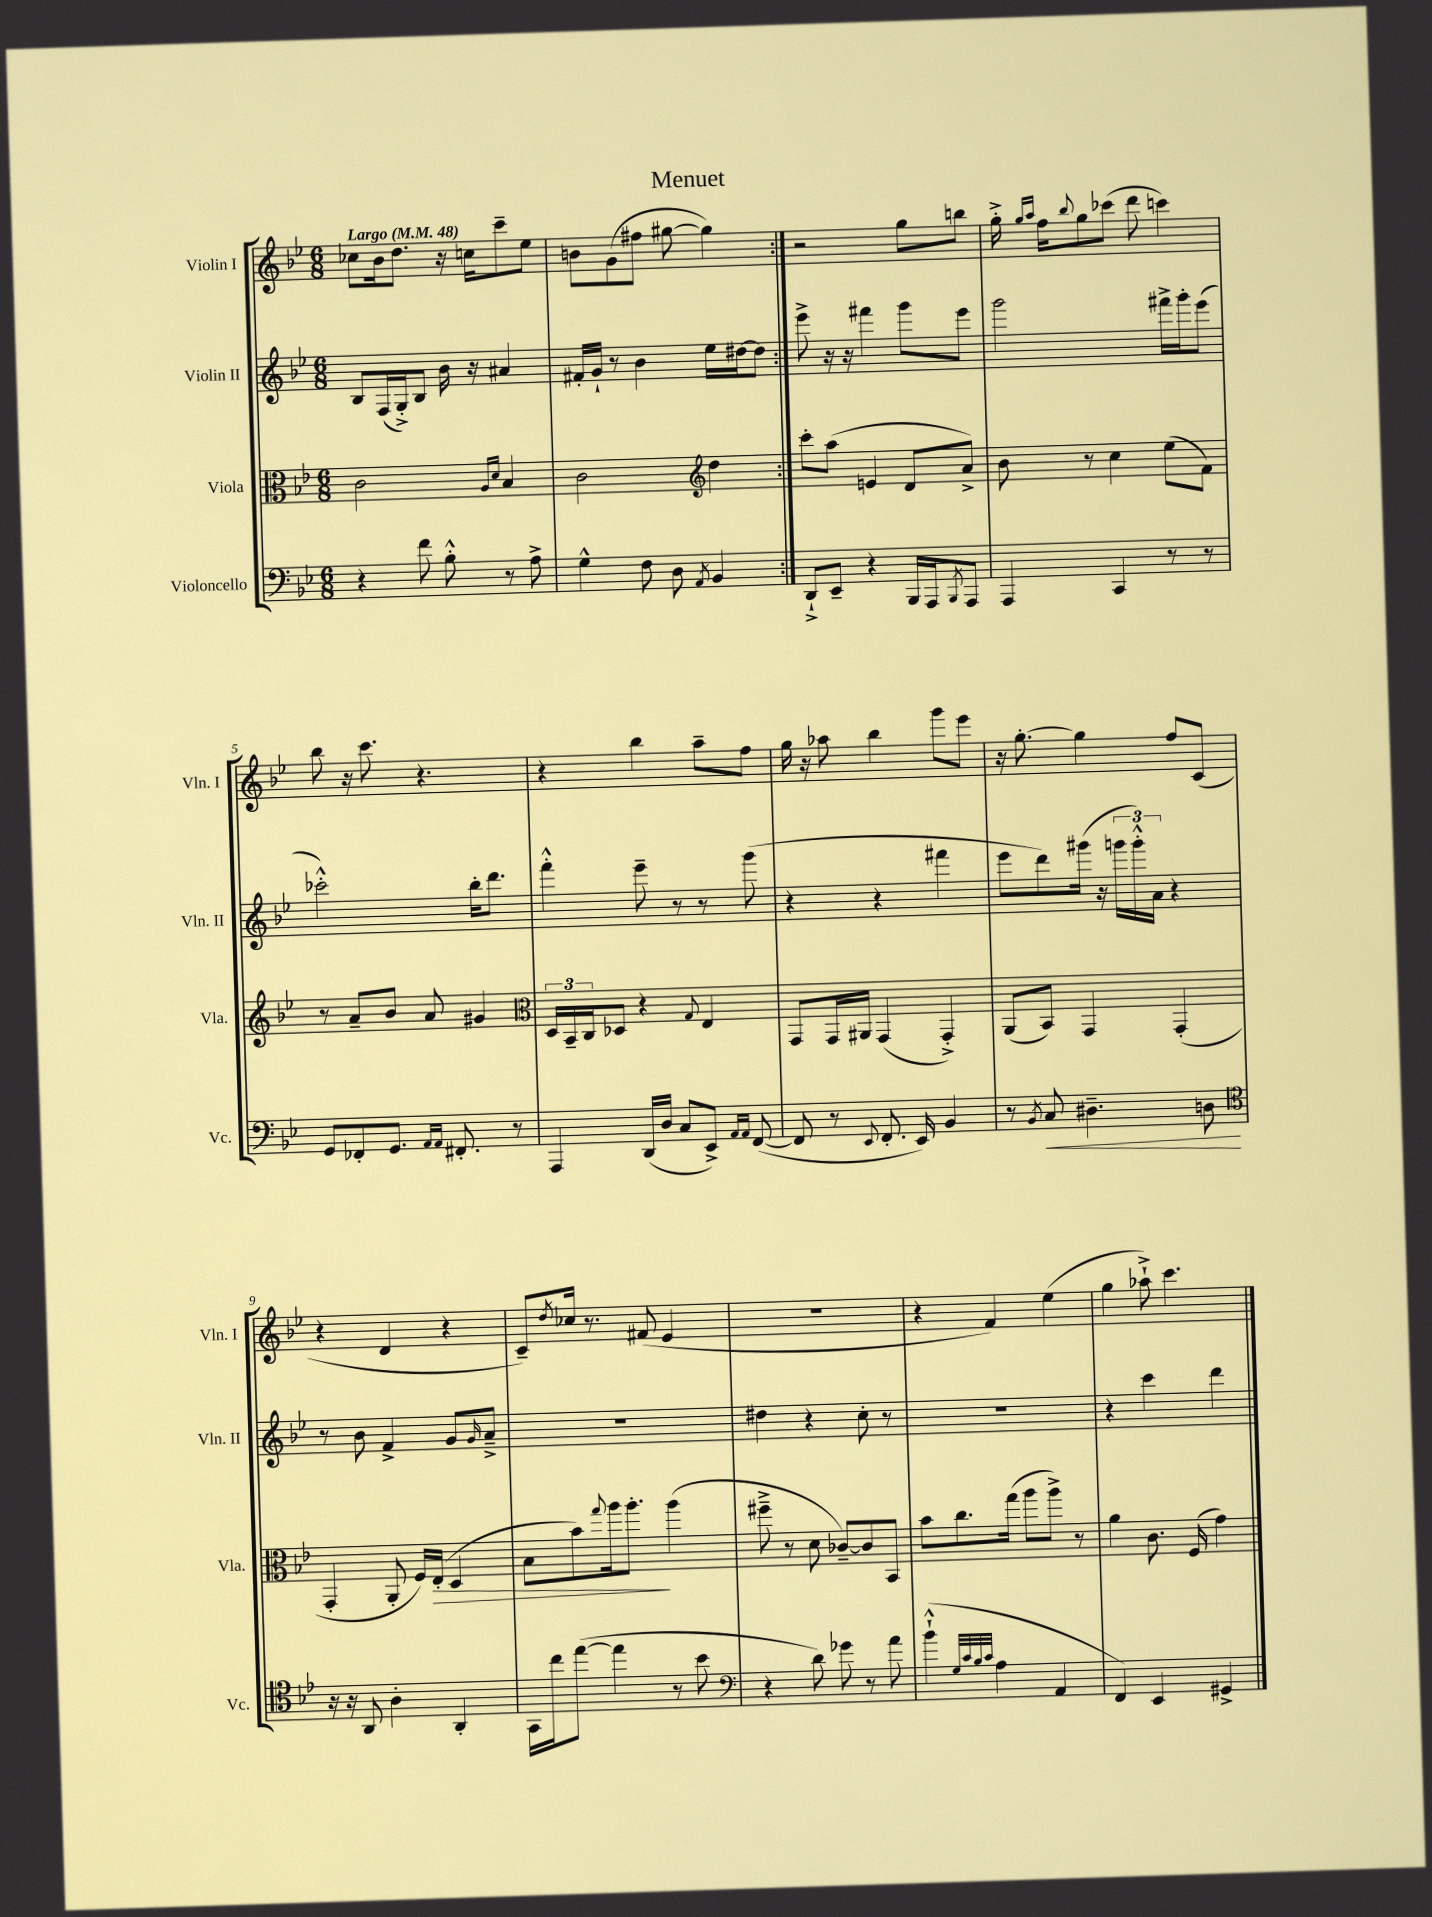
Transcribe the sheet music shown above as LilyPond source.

\header { title = "Menuet" }
<<
\new StaffGroup <<
\new Staff = "s0" \with { instrumentName = "Violin I" shortInstrumentName = "Vln. I" } {
    \clef treble \key bes \major \numericTimeSignature \time 6/8 \tempo "Largo" 4 = 48
    \repeat volta 2 { ces''8 bes'16 d''8. r16 c''16 c'''8-- ees''8 |
    b'8 g'8( fis''8 gis''8~ gis''4) | }
    r2 g''8 b''8 |
    g''16-.-> \grace { g''16 a''16 } f''16 \appoggiatura { bes''8 } g''8 ces'''8( d'''8 c'''4) |
    bes''8 r16 c'''8. r4. |
    r4 bes''4 a''8-- f''8 |
    g''16 r16 aes''8 bes''4 g'''8 ees'''8 |
    r16 g''8.~-. g''4 f''8 c'8( |
    r4 d'4 r4 |
    c'8--) \acciaccatura { d''8 } ces''16 r8. fis'8( ees'4 |
    R2. |
    r4 f'4) ees''4( |
    g''4 aes''8-!->) c'''4. \bar "|." |
}
\new Staff = "s1" \with { instrumentName = "Violin II" shortInstrumentName = "Vln. II" } {
    \clef treble \key bes \major \numericTimeSignature \time 6/8
    \repeat volta 2 { bes8 f16( g16-.->) bes8 bes'16 r16 ais'4 |
    fis'16-. g'16-! r8 bes'4 ees''16 dis''16~ dis''8 | }
    ees'''8-> r16 r16 fis'''4 g'''8 ees'''8 |
    g'''2 fis'''16-> g'''16-. ees'''8( |
    ces'''2-.-^) bes''16-. d'''8. |
    f'''4-.-^ ees'''8-- r8 r8 g'''8( |
    r4 r4 fis'''4 |
    ees'''8 d'''8) gis'''16( r16 \tuplet 3/2 { g'''16 g'''16-.-^) a'16 } r4 |
    r8 bes'8 f'4-> g'8 \grace { g'16 } a'8---> |
    R2. |
    dis''4 r4 c''8-. r8 |
    R2. |
    r4 c'''4 d'''4 \bar "|." |
}
\new Staff = "s2" \with { instrumentName = "Viola" shortInstrumentName = "Vla." } {
    \clef alto \key bes \major \numericTimeSignature \time 6/8
    \repeat volta 2 { c'2 \grace { a16 d'16 } bes4 |
    c'2 \clef treble d''4 | }
    c'''8-. a''8( e'4 d'8 a'8->) |
    bes'8 r8 c''4 ees''8( f'8) |
    r8 a'8-- bes'8 a'8 gis'4 |
    \clef alto \tuplet 3/2 { d16 bes,16-- c16 } des8 r4 \appoggiatura { g8 } ees4 |
    g,8 g,16 ais,16 g,4( g,4-.->) |
    a,8( bes,8) g,4 g,4-.( |
    g,4-. a,8-. f16) ees16-.\>( d4 |
    bes8 bes'8) \appoggiatura { g''8 } a''16 a''8.-.\! a''4( |
    fis''8---> r8 d'8 ces'8~--) ces'8 bes,8 |
    bes'8 c''8. g''16( a''8 a''8->) r8 |
    a'4 c'8. f16( g'4) \bar "|." |
}
\new Staff = "s3" \with { instrumentName = "Violoncello" shortInstrumentName = "Vc." } {
    \clef bass \key bes \major \numericTimeSignature \time 6/8
    \repeat volta 2 { r4 f'8 bes8-.-^ r8 a8-> |
    g4-^ f8 d8 \acciaccatura { a,8 } bes,4 | }
    d,8-!-> ees,8-- r4 bes,,16 a,,16 \acciaccatura { bes,,8 } a,,8 |
    a,,4 c,4 r8 r8 |
    g,8 fes,8-. g,8. \grace { a,16 a,16 } fis,8.-. r8 |
    a,,4 d,16( d16 c8 ees,8->) \grace { a,16 a,16 } f,8~( |
    f,8 r8 \appoggiatura { ees,8 } f,8.-. ees,16) bes,4 |
    r8 \acciaccatura { bes,8 } c8\< dis4.-- d8\! |
    \clef tenor r16 r16 a,8 a4-. a,4-. |
    g,16 c''16 ees''8~( ees''4 r8 bes'8 |
    \clef bass r4 d'8) ges'8 r8 a'8 |
    bes'4-!-^( \grace { g32 c'32 bes32 c'32 } a4 a,4 |
    f,4) ees,4 gis,4-> \bar "|." |
}
>>
>>
